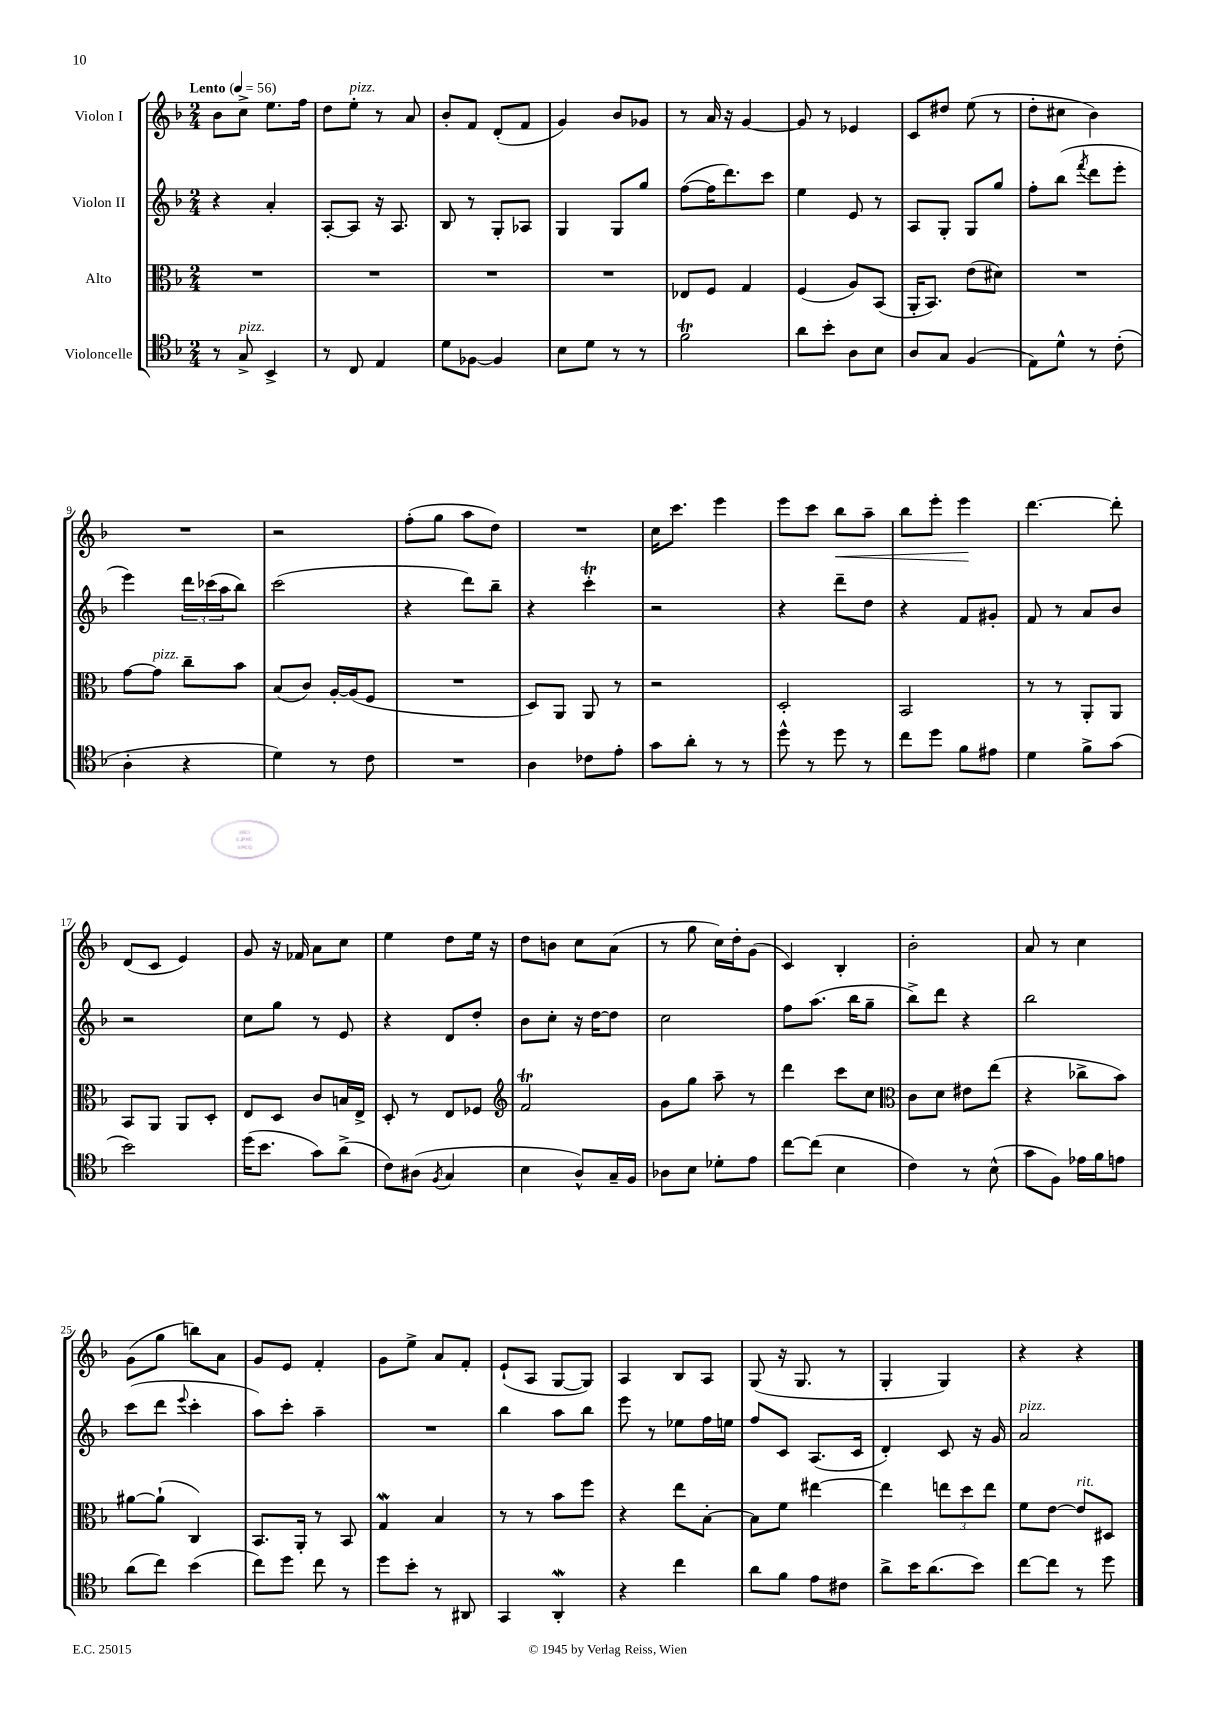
<<
\new StaffGroup <<
\new Staff = "s0" \with { instrumentName = "Violon I" } {
    \clef treble \key f \major \numericTimeSignature \time 2/4 \tempo "Lento" 4 = 56
    bes'8 c''8-> e''8. f''16 |
    d''8 e''8-.^\markup { \italic "pizz." } r8 a'8 |
    bes'8-. f'8 d'8-.( f'8 |
    g'4) bes'8 ges'8 |
    r8 a'16 r16 g'4~ |
    g'8 r8 ees'4 |
    c'8 dis''8 e''8( r8 |
    d''8-. cis''8 bes'4) |
    R2 |
    r2 |
    f''8-.( g''8 a''8 d''8) |
    R2 |
    c''16 c'''8. e'''4 |
    e'''8 c'''8 bes''8\< a''8-- |
    bes''8 e'''8-. e'''4\! |
    d'''4.~ d'''8-. |
    d'8( c'8 e'4) |
    g'8 r16 fes'16 a'8 c''8 |
    e''4 d''8 e''16 r16 |
    d''8 b'8 c''8 a'8( |
    r8 g''8 c''16) d''16-. g'8( |
    c'4) bes4-. |
    bes'2-. |
    a'8 r8 c''4 |
    g'8( g''8 b''8) a'8 |
    g'8 e'8 f'4-. |
    g'8 e''8-> a'8 f'8-. |
    e'8-!( a8 g8~ g8) |
    a4 bes8 a8 |
    g8( r16 g8. r8 |
    g4-. g4) |
    r4 r4 \bar "|." |
}
\new Staff = "s1" \with { instrumentName = "Violon II" } {
    \clef treble \key f \major \numericTimeSignature \time 2/4
    r4 a'4-. |
    a8~-. a8 r16 a8. |
    bes8 r8 g8-. aes8 |
    g4 g8 g''8 |
    f''8~( f''16 d'''8.) c'''8 |
    e''4 e'8 r8 |
    a8 g8-. g8 g''8 |
    f''8-. bes''8( \acciaccatura { f'''8 } d'''8 e'''8-. |
    e'''4) \tuplet 3/2 { d'''16 ces'''16( a''16 } bes''8) |
    c'''2( |
    r4 d'''8) bes''8-- |
    r4 c'''4-.\trill |
    r2 |
    r4 d'''8-- d''8 |
    r4 f'8 gis'8-. |
    f'8 r8 a'8 bes'8 |
    r2 |
    c''8 g''8 r8 e'8 |
    r4 d'8 d''8-. |
    bes'8 c''8-. r16 d''16~ d''8 |
    c''2 |
    f''8 a''8.( bes''16 g''8-- |
    bes''8->) d'''8 r4 |
    bes''2 |
    c'''8( d'''8 \appoggiatura { e'''8 } c'''4-. |
    a''8) c'''8-. a''4-- |
    R2 |
    bes''4 a''8 bes''8 |
    e'''8 r8 ees''8 f''16 e''16 |
    f''8 c'8 a8.( c'16 |
    d'4-.) c'8 r16 g'16 |
    a'2^\markup { \italic "pizz." } \bar "|." |
}
\new Staff = "s2" \with { instrumentName = "Alto" } {
    \clef alto \key f \major \numericTimeSignature \time 2/4
    R2 |
    R2 |
    R2 |
    R2 |
    ees8 f8 g4 |
    f4( a8) bes,8( |
    a,16-. bes,8.) e'8( dis'8) |
    R2 |
    g'8~ g'8^\markup { \italic "pizz." } c''8-- bes'8 |
    bes8( c'8) a16~-. a16( f8 |
    R2 |
    d8) a,8 a,8 r8 |
    r2 |
    d2-. |
    bes,2 |
    r8 r8 a,8-. a,8 |
    bes,8 a,8 a,8 d8-. |
    e8 d8 c'8 b16 e16-> |
    d8-. r8 e8 fes8 |
    \clef treble f'2\trill |
    g'8 g''8 a''8-- r8 |
    d'''4 c'''8 c''8 |
    \clef alto c'8 d'8 eis'8 e''8( |
    r4 ces''8-> bes'8) |
    ais'8~ ais'8-!( c4) |
    bes,8. a,16-. r8 bes,8 |
    g4\mordent bes4 |
    r8 r8 bes'8 f''8 |
    r4 e''8 bes8~-. |
    bes8 f'8 eis''4~ |
    eis''4 \tuplet 3/2 { e''8 d''8 e''8 } |
    f'8 e'8~ e'8^\markup { \italic "rit." } dis8 \bar "|." |
}
\new Staff = "s3" \with { instrumentName = "Violoncelle" } {
    \clef tenor \key f \major \numericTimeSignature \time 2/4
    r8 g8->^\markup { \italic "pizz." } bes,4-> |
    r8 c8 e4 |
    d'8 fes8~ fes4 |
    bes8 d'8 r8 r8 |
    f'2\trill |
    a'8 bes'8-. a8 bes8 |
    a8 g8 f4( |
    e8) d'8-^ r8 c'8-.( |
    a4-. r4 |
    d'4) r8 c'8 |
    R2 |
    a4 ces'8 e'8-. |
    g'8 a'8-. r8 r8 |
    d''8-^ r8 d''8 r8 |
    c''8 d''8 f'8 eis'8 |
    d'4 f'8-> g'8( |
    bes'2) |
    d''16( bes'8. g'8) a'8->( |
    c'8) ais8( \acciaccatura { f8 } g4 |
    bes4 a8-^) g16-- f16 |
    aes8 bes8 des'8-. e'8 |
    c''8~ c''8( bes4 |
    c'4) r8 bes8-^( |
    g'8 f8) ees'16 f'16 e'8 |
    a'8( c''8) bes'4( |
    c''8) d''8 c''8 r8 |
    d''8 bes'8-. r8 ais,8 |
    g,4 a,4-.\mordent |
    r4 c''4 |
    a'8 f'8 e'8 cis'8 |
    a'8-> bes'16 a'8.( bes'8) |
    c''8~ c''8 r8 d''8 \bar "|." |
}
>>
>>
